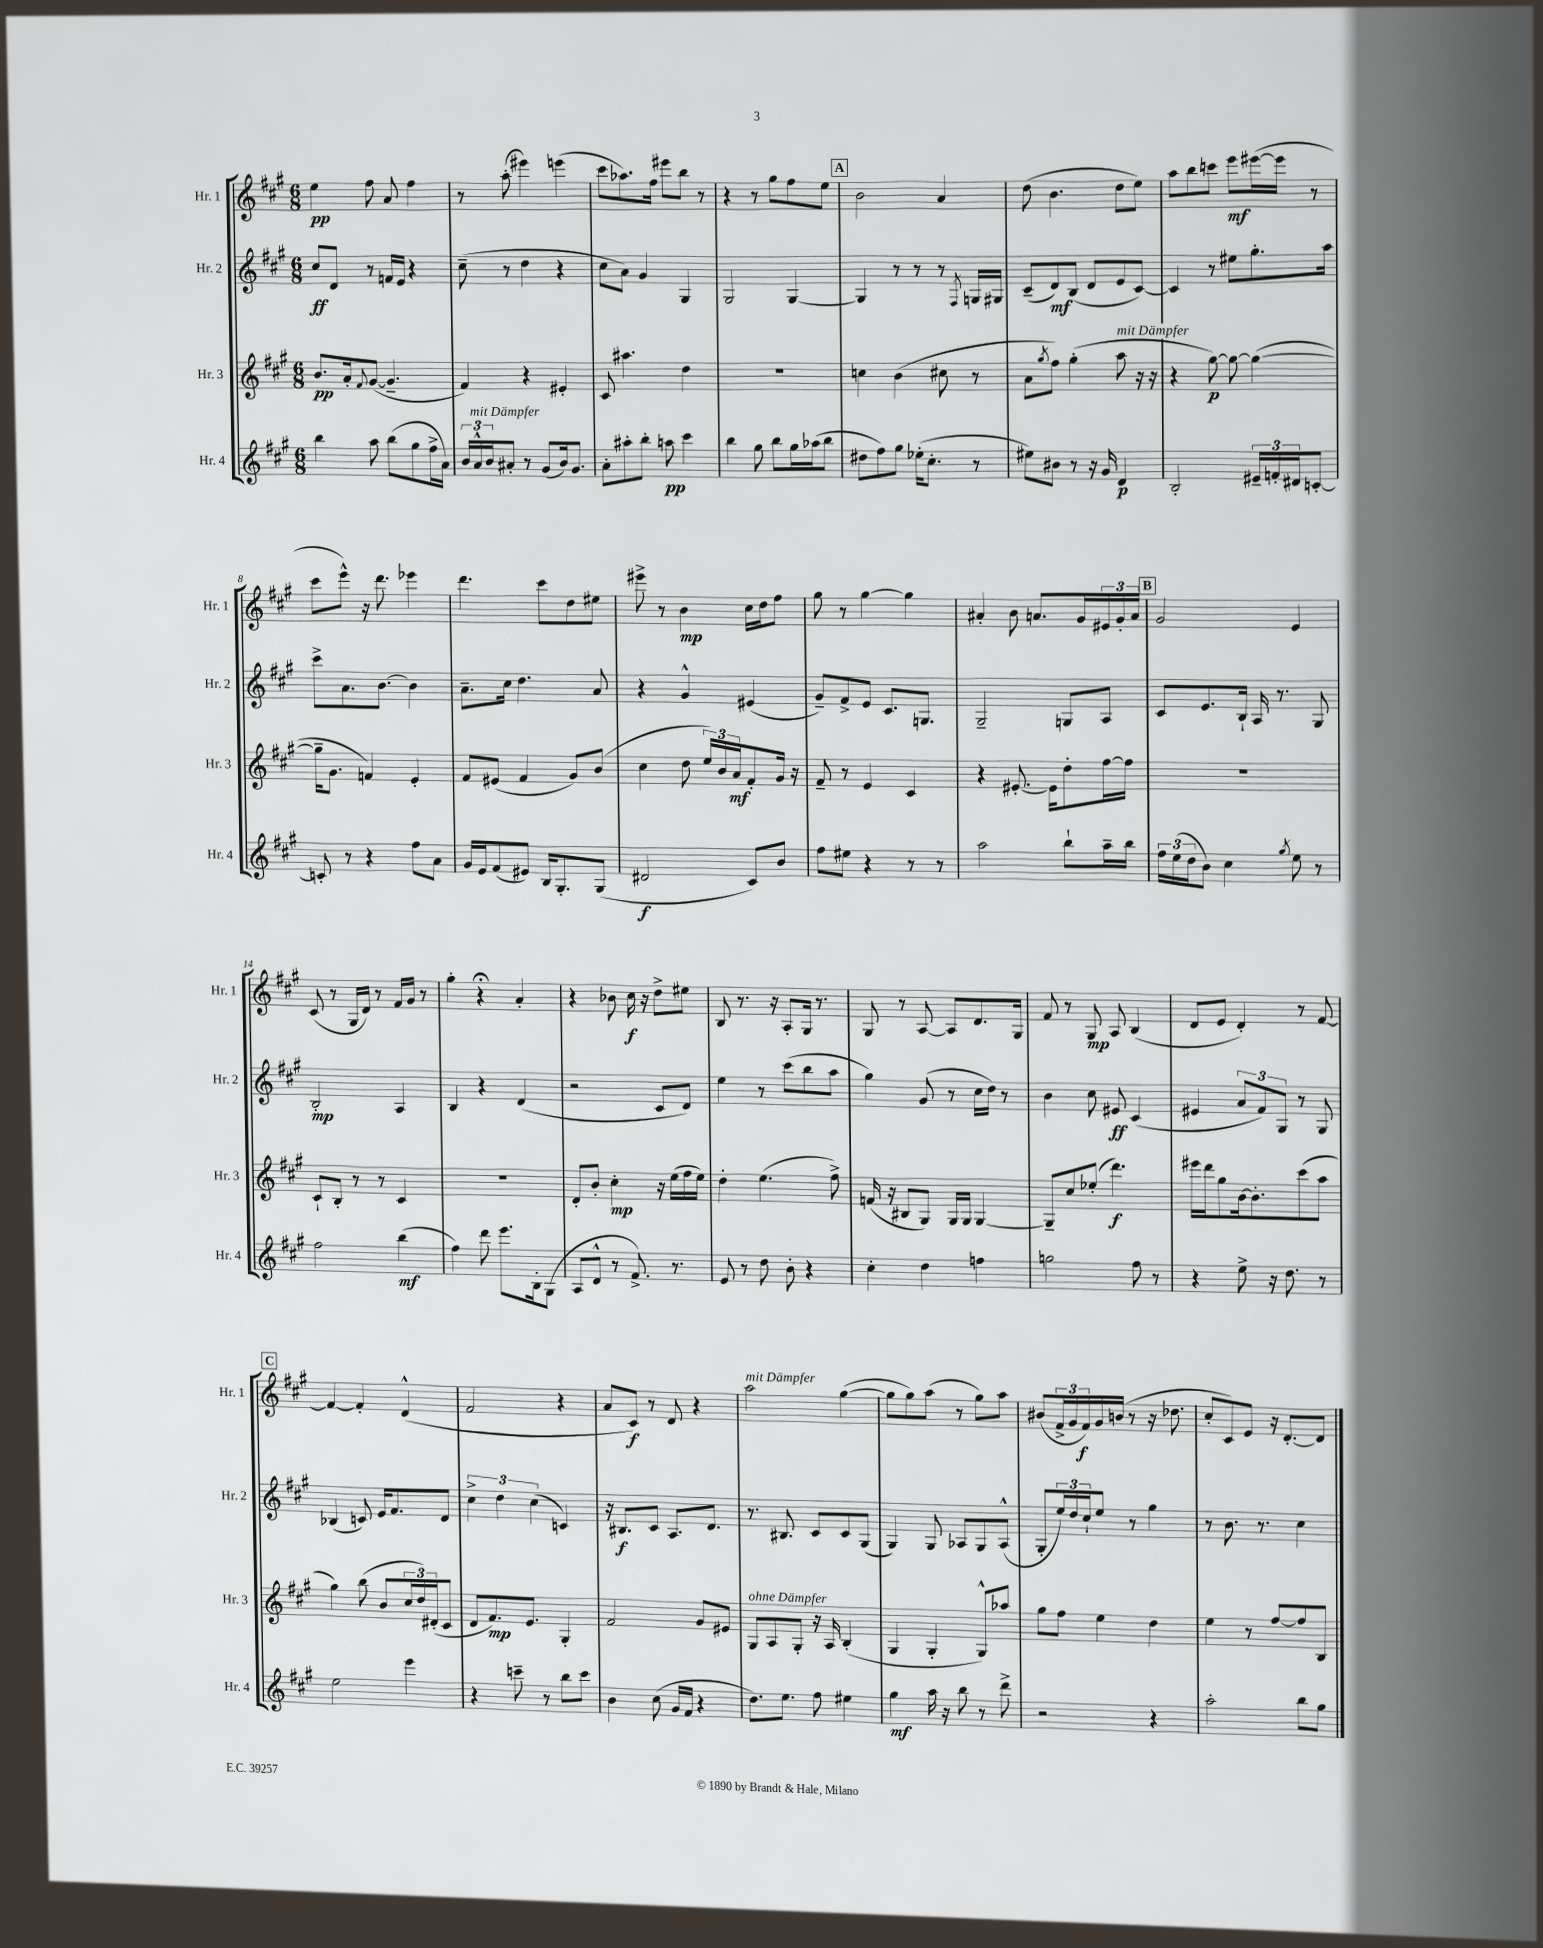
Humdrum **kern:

**kern	**dynam	**kern	**dynam	**kern	**dynam	**kern	**dynam
*part4	*part4	*part3	*part3	*part2	*part2	*part1	*part1
*staff4	*staff4	*staff3	*staff3	*staff2	*staff2	*staff1	*staff1
*I"Hr. 4	*	*I"Hr. 3	*	*I"Hr. 2	*	*I"Hr. 1	*
*I'Hr. 4	*	*I'Hr. 3	*	*I'Hr. 2	*	*I'Hr. 1	*
*clefG2	*	*clefG2	*	*clefG2	*	*clefG2	*
*k[f#c#g#]	*	*k[f#c#g#]	*	*k[f#c#g#]	*	*k[f#c#g#]	*
*M6/8	*	*M6/8	*	*M6/8	*	*M6/8	*
=1	=1	=1	=1	=1	=1	=1	=1
4bb\	.	8.b/L	pp	8cc#/L	ff	4ee\	pp
.	.	.	.	8d/J	.	.	.
.	.	16a'/k	.	.	.	.	.
.	.	8qqf#/	.	.	.	.	.
8aa\	.	([8g#/J	.	8r	.	8ff#\	.
(8bb\L	.	4.g#~/]	.	16fn/LL	.	8a/	.
.	.	.	.	16e/JJ	.	.	.
8gg#\	.	.	.	4r	.	4ff#\	.
16ff#^\L	.	.	.	.	.	.	.
16a\JJ)	.	.	.	.	.	.	.
=2	=2	=2	=2	=2	=2	=2	=2
24b/LL	.	4f#/)	.	(8cc#~\	.	8r	.
!LO:TX:a:i:t=mit Dämpfer	!	!	!	!	!	!	!
24a^^/	.	.	.	.	.	.	.
24b/J	.	.	.	.	.	.	.
8a#X'/J	.	.	.	8r	.	(8aa'\	.
8r	.	4r	.	4dd\	.	4eee#X\)	.
(8g#/L	.	.	.	.	.	.	.
16b/k)	.	4e#X'/	.	4r	.	(4eeen\	.
8.g#/J	.	.	.	.	.	.	.
=3	=3	=3	=3	=3	=3	=3	=3
8a'\L	.	8c#/	.	8cc#\L	.	8ccc#\L	.
8aa#X'\	.	4.aa#X\	.	8a\J)	.	8.aa-X\)	.
8bb'\J	.	.	.	4g#/	.	.	.
.	.	.	.	.	.	16ff#\Jk	.
8aan\	pp	.	.	.	.	8eee#X\L	.
4ccc#\	.	4dd\	.	4G#/	.	8bb\J	.
.	.	.	.	.	.	8r	.
=4	=4	=4	=4	=4	=4	=4	=4
4bb\	.	2.r	.	2G#/	.	4r	.
8gg#\	.	.	.	.	.	8r	.
8bb\L	.	.	.	.	.	8gg#\L	.
16gg#\L	.	.	.	[4G#/	.	8ff#\	.
(16aa-X\J	.	.	.	.	.	.	.
8bb\J	.	.	.	.	.	8ee\J	.
!!LO:REH:place=s1:t=A
=5	=5	=5	=5	=5	=5	=5	=5
8dd#X\L	.	4ccn\	.	4G#/]	.	2b\	.
8ff#\)	.	.	.	.	.	.	.
8gg#\J	.	(4b\	.	8r	.	.	.
(16ee-X'\KL	.	.	.	8r	.	.	.
8.cc#'\J	.	.	.	.	.	.	.
.	.	8cc#X\	.	8r	.	4a/	.
.	.	.	.	8qF#/	.	.	.
8r	.	8r	.	16Gn/LL	.	.	.
.	.	.	.	16G#X/JJ	.	.	.
=6	=6	=6	=6	=6	=6	=6	=6
8ee#X\L)	.	8a\L	.	(8c#~/L	.	(8dd\	.
.	.	8qgg#/	.	.	.	.	.
8b#X\J	.	8ff#\J)	.	8d/)	mf	4.b\	.
8r	.	(4gg#'\	.	(8B/J	.	.	.
16r	.	.	.	8d/L	.	.	.
16g#/	.	.	.	.	.	.	.
!	!	!LO:TX:a:i:t=mit Dämpfer	!	!	!	!	!
4d/	p	8aa\	.	8e/	.	8dd\L	.
.	.	16r	.	[8c#/J)	.	8ee\J)	.
.	.	16r	.	.	.	.	.
=7	=7	=7	=7	=7	=7	=7	=7
2B'/	.	4r	.	4c#/]	.	8aa\L	.
.	.	.	.	.	.	8bb\	.
.	.	[8gg#\)	p	8r	.	8cccn\J	.
.	.	8gg#\_	.	8ee#X\L	.	8eee\L	mf
24e#X~/LL	.	(4gg#\_	.	8.gg#'\	.	([16eee#X\L	.
24fn'/	.	.	.	.	.	.	.
.	.	.	.	.	.	16eee#\JJ]	.
24d#X/J	.	.	.	.	.	.	.
[8cn'/J	.	.	.	.	.	8r	.
.	.	.	.	16aa\Jk	.	.	.
!!LO:LB:g=z
=8	=8	=8	=8	=8	=8	=8	=8
8cn'/]	.	16gg#~\KL]	.	8ccc#^\L	.	8ccc#\L	.
.	.	8.g#\J	.	.	.	.	.
8r	.	.	.	8.a\	.	8eee^^\J)	.
4r	.	4fn/)	.	.	.	16r	.
.	.	.	.	[8.b\J	.	8.ddd\	.
8ff#\L	.	4e'/	.	4b\]	.	4eee-X\	.
8a\J	.	.	.	.	.	.	.
=9	=9	=9	=9	=9	=9	=9	=9
16g#/LL	.	8f#/L	.	8.a~\L	.	4.ddd\	.
16e/J	.	.	.	.	.	.	.
(8f#/	.	(8e#X/J	.	.	.	.	.
.	.	.	.	16cc#\Jk	.	.	.
8e#X/J)	.	4f#/	.	4.dd\	.	.	.
16B/KL	.	.	.	.	.	8ccc#\L	.
8.G#'/	.	.	.	.	.	.	.
.	.	8g#/L)	.	.	.	8dd\	.
(8G#/J	.	(8b/J	.	8a/	.	8ee#X\J	.
=10	=10	=10	=10	=10	=10	=10	=10
2d#X/	f	4cc#\	.	4r	.	8eee#X^\	.
.	.	.	.	.	.	8r	.
.	.	8dd\	.	4g#^^/	.	4b\	mp
.	.	24ee/LL)	.	.	.	.	.
.	.	24b/	.	.	.	.	.
.	.	24a/J	mf	.	.	.	.
8c#/L)	.	8f#'/	.	(4e#X/	.	16cc#\LL	.
.	.	.	.	.	.	16dd\J	.
8b/J	.	16g#/Jk	.	.	.	8ff#\J	.
.	.	16r	.	.	.	.	.
=11	=11	=11	=11	=11	=11	=11	=11
8ff#\L	.	8f#~/	.	8g#~/L)	.	8gg#\	.
8ee#X\J	.	8r	.	8f#^/	.	8r	.
4r	.	4e/	.	8e/J	.	[4gg#\	.
.	.	.	.	8.c#/L	.	.	.
8r	.	4c#/	.	.	.	4gg#\]	.
.	.	.	.	8.Gn/J	.	.	.
8r	.	.	.	.	.	.	.
=12	=12	=12	=12	=12	=12	=12	=12
2aa\	.	4r	.	2G#~/	.	4a#X'/	.
.	.	[8.e#X'/	.	.	.	8b\	.
.	.	.	.	.	.	8.an/L	.
.	.	16e#\KL]	.	.	.	.	.
8bb`\L	.	8dd'\	.	8Gn/L	.	.	.
.	.	.	.	.	.	16g#/L	.
16aa~\L	.	[16ff#\L	.	8A/J	.	24e#X/	.
.	.	.	.	.	.	24g#'/	.
16bb\JJ	.	16ff#\JJ]	.	.	.	.	.
.	.	.	.	.	.	24a/JJ	.
!!LO:REH:place=s1:t=B
=13	=13	=13	=13	=13	=13	=13	=13
24ff#\LL	.	2.r	.	8c#/L	.	2g#/	.
(24ee\	.	.	.	.	.	.	.
24dd\J	.	.	.	.	.	.	.
8b\J)	.	.	.	8.e/	.	.	.
4cc#\	.	.	.	.	.	.	.
.	.	.	.	16B`/Jk	.	.	.
.	.	.	.	16A/	.	.	.
.	.	.	.	8.r	.	.	.
8qgg#/	.	.	.	.	.	.	.
8ee\	.	.	.	.	.	4e/	.
8r	.	.	.	8G#/	.	.	.
!!LO:LB:g=z
=14	=14	=14	=14	=14	=14	=14	=14
2ff#\	.	8c#`/L	.	2B'/	mp	(8c#/	.
.	.	8B'/J	.	.	.	8r	.
.	.	8r	.	.	.	16G#/LL	.
.	.	.	.	.	.	16d/JJ)	.
.	.	8r	.	.	.	8r	.
(4bb\	mf	4c#/	.	4A/	.	16f#/LL	.
.	.	.	.	.	.	16g#/JJ	.
.	.	.	.	.	.	8r	.
=15	=15	=15	=15	=15	=15	=15	=15
4ff#\)	.	2.r	.	4B/	.	4gg#'\	.
8ddd\	.	.	.	4r	.	4r;<	.
8.eee\L	.	.	.	.	.	.	.
.	.	.	.	(4d/	.	4a'/	.
16B'\k	.	.	.	.	.	.	.
(8G#\J	.	.	.	.	.	.	.
=16	=16	=16	=16	=16	=16	=16	=16
8A/L	.	8d'/L	.	2r	.	4r	.
8d^^/J	.	8b'/J	.	.	.	.	.
8r	.	4cc#'\	mp	.	.	8b-X\	.
8.f#^/)	.	.	.	.	.	16cc#\	f
.	.	.	.	.	.	16r	.
.	.	16r	.	8c#/L	.	8dd^\L	.
8.r	.	(16ee\LL	.	.	.	.	.
.	.	16ff#\	.	8d/J)	.	8ee#X\J	.
.	.	16ee\JJ)	.	.	.	.	.
=17	=17	=17	=17	=17	=17	=17	=17
8e/	.	4dd'\	.	4ee\	.	8B/	.
8r	.	.	.	.	.	8.r	.
8dd\	.	(4.ee\	.	8r	.	.	.
.	.	.	.	.	.	16r	.
8b'\	.	.	.	(8ccc#\L	.	8A'/L	.
4r	.	.	.	8bb\	.	16G#/Jk	.
.	.	.	.	.	.	8.r	.
.	.	8ff#^\)	.	8aa\J	.	.	.
=18	=18	=18	=18	=18	=18	=18	=18
4cc#'\	.	(16fn/	.	4gg#\)	.	8G#/	.
.	.	16r	.	.	.	.	.
.	.	8B#X/L	.	.	.	8r	.
4dd\	.	8G#/J)	.	(8g#/	.	[8A/	.
.	.	16G#/LL	.	8r	.	8A/L]	.
.	.	16G#/JJ	.	.	.	.	.
4ffn\	.	[4G#/	.	16cc#\LL	.	8.d/	.
.	.	.	.	16dd\JJ)	.	.	.
.	.	.	.	8r	.	.	.
.	.	.	.	.	.	16G#/Jk	.
=19	=19	=19	=19	=19	=19	=19	=19
2ggn\	.	8G#~/L]	.	4b\	.	8f#/	.
.	.	8cc#/	.	.	.	8r	.
.	.	(8ee-X'/J	.	8cc#\	.	8G#/	mp
.	.	4.ddd\)	f	8e#X/	ff	8A/	.
8ff#\	.	.	.	(4c#/	.	(4B/	.
8r	.	.	.	.	.	.	.
=20	=20	=20	=20	=20	=20	=20	=20
4r	.	16eee#X\LL	.	4e#X/	.	8d/L	.
.	.	16ddd\J	.	.	.	.	.
.	.	8gg#\	.	.	.	8e/J	.
8ee^\	.	[16b\k	.	12a/L	.	4d'/)	.
.	.	8.b'\]	.	.	.	.	.
.	.	.	.	12f#/)	.	.	.
16r	.	.	.	.	.	.	.
.	.	.	.	12G#/J	.	.	.
8.dd\	.	.	.	.	.	.	.
.	.	(8ccc#\	.	8r	.	8r	.
8r	.	8aa\J	.	8G#/	.	[8f#/	.
!!LO:LB:g=z
!!LO:REH:place=s1:t=C
=21	=21	=21	=21	=21	=21	=21	=21
2ee\	.	4gg#\)	.	(4B-X/	.	4f#/_	.
.	.	(8bb\	.	8cn/)	.	4f#'/]	.
.	.	8b/L	.	16e/KL	.	.	.
.	.	.	.	8.f#/	.	.	.
4eee\	.	24cc#/L	.	.	.	(4d^^/	.
.	.	24dd/)	.	.	.	.	.
.	.	(24d#X'/J	.	.	.	.	.
.	.	8c#/J	.	8d/J	.	.	.
=22	=22	=22	=22	=22	=22	=22	=22
4r	.	8d/L	.	6cc#^\	.	2f#/	.
.	.	8.f#/)	mp	.	.	.	.
.	.	.	.	6dd\	.	.	.
8cccn~\	.	.	.	.	.	.	.
.	.	8.e/J	.	.	.	.	.
.	.	.	.	(6cc#\	.	.	.
8r	.	.	.	.	.	.	.
8bb\L	.	4G#'/	.	4cn/)	.	4r	.
8ccc\J	.	.	.	.	.	.	.
=23	=23	=23	=23	=23	=23	=23	=23
4b\	.	2f#/	.	16r	.	8a/L	.
.	.	.	.	8.B#X/L	f	.	.
.	.	.	.	.	.	8c#/J)	f
(8cc#\	.	.	.	8c#/J	.	8r	.
16g#/LL	.	.	.	8.A/L	.	8d/	.
16f#/JJ	.	.	.	.	.	.	.
4r	.	8g#/L	.	.	.	4r	.
.	.	.	.	8.d/J	.	.	.
.	.	8e#X/J	.	.	.	.	.
=24	=24	=24	=24	=24	=24	=24	=24
!	!	!	!	!	!	!LO:TX:a:i:t=mit Dämpfer	!
!	!	!LO:TX:a:i:t=ohne Dämpfer	!	!	!	!	!
8.dd\L)	.	8G#/L	.	8.r	.	2aa\	.
.	.	8A/	.	.	.	.	.
8.ee\J	.	.	.	8.B#X/	.	.	.
.	.	8G#'/J	.	.	.	.	.
8ff#\	.	16r	.	8c#/L	.	.	.
.	.	16A/	.	.	.	.	.
4ee#X\	.	(4B'/	.	8c#/	.	([4gg#\	.
.	.	.	.	(8G#/J	.	.	.
=25	=25	=25	=25	=25	=25	=25	=25
4gg#\	mf	4G#/	.	4G#/)	.	8gg#\L]	.
.	.	.	.	.	.	8gg#\)	.
16aa\	.	4G#'/	.	8G#/	.	(8aa\J	.
16r	.	.	.	.	.	.	.
8bb\	.	.	.	8A-X/L	.	8r	.
8r	.	8G#^^/L)	.	8G#/	.	8gg#\L)	.
8ddd^\	.	8aa-X/J	.	(8A-^^/J	.	8aa\J	.
=26	=26	=26	=26	=26	=26	=26	=26
2r	.	8gg#\L	.	8G#'/L	.	(8b#X/L	.
.	.	8ff#\J	.	24ee/L)	.	24f#^/L	.
.	.	.	.	24dd/	.	24g#/	.
.	.	.	.	24cc#`/J	.	24f#/)	f
.	.	4ee\	.	8ee/J	.	16g#/	.
.	.	.	.	.	.	(16bn/JJ	.
.	.	.	.	8r	.	8r	.
4r	.	4dd\	.	4gg#\	.	16r	.
.	.	.	.	.	.	8.dd-X\	.
=27	=27	=27	=27	=27	=27	=27	=27
2aa'\	.	4ee\	.	8r	.	8cc#'/L	.
.	.	.	.	8.b\	.	8c#/)	.
.	.	8r	.	.	.	8e/J	.
.	.	.	.	8.r	.	.	.
.	.	[8ff#/L	.	.	.	16r	.
.	.	.	.	.	.	[8.d'/L	.
8bb\L	.	8ff#/]	.	4cc#\	.	.	.
8gg#\J	.	8B/J	.	.	.	8d/J]	.
==	==	==	==	==	==	==	==
*-	*-	*-	*-	*-	*-	*-	*-
